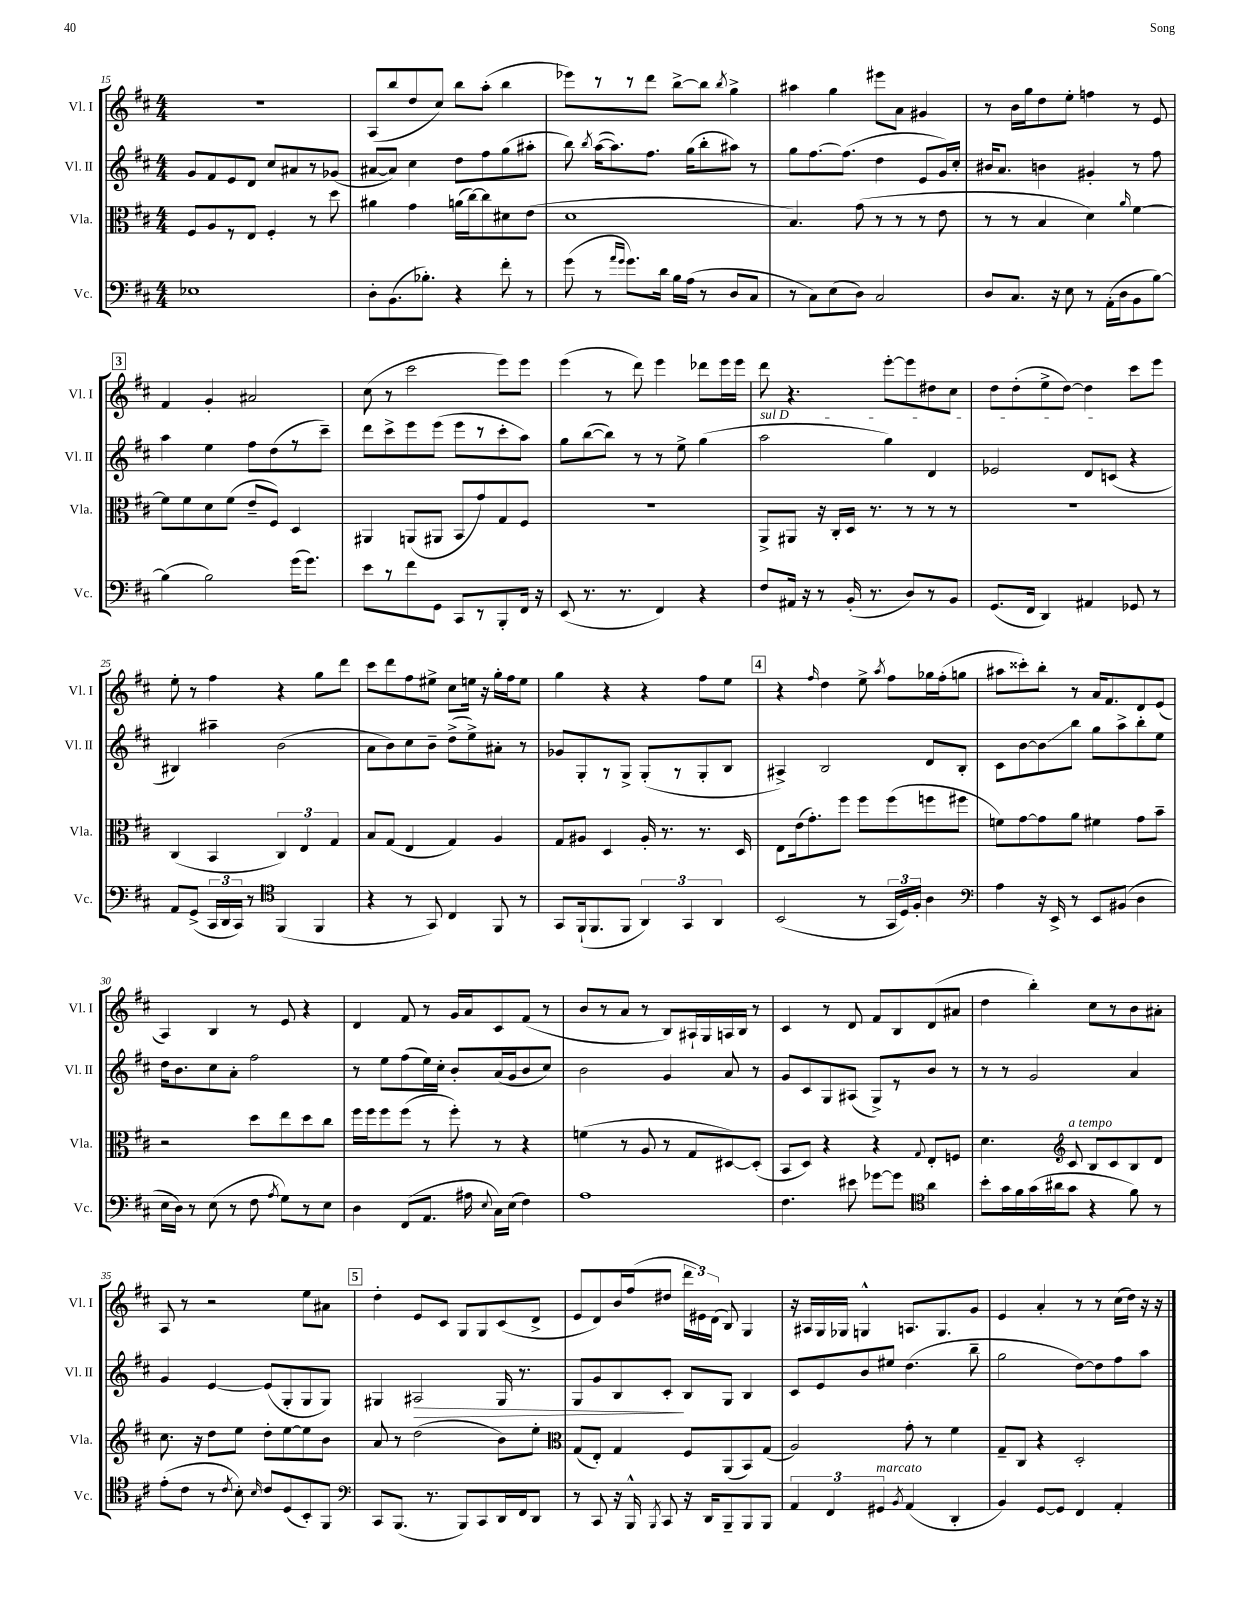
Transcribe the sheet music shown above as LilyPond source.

<<
\new StaffGroup <<
\new Staff = "s0" \with { instrumentName = "Vl. I" shortInstrumentName = "Vl. I" } {
    \clef treble \key d \major \numericTimeSignature \time 4/4
    \autoBeamOff R1 |
    a8[( b''8 d''8 cis''8]) b''8[ a''8]-.( b''4 |
    ees'''8[) r8 r8 d'''8] b''8[~-> b''8] \acciaccatura { b''8 } g''4-> |
    ais''4 g''4 eis'''8[ a'8] gis'4 |
    r8 b'16[ g''16 d''8 e''8]-. f''4 r8 e'8 |
    \mark \markup { \box "3" } fis'4 g'4-. ais'2 |
    cis''8( r8 cis'''2 e'''8[) e'''8] |
    e'''4( r8 d'''8) e'''4 des'''8[ e'''16 e'''16] |
    d'''8 r4. e'''8[~-. e'''8 dis''8 cis''8] |
    d''8[ d''8-.( e''8-> d''8]~) d''4 cis'''8[ e'''8] |
    e''8-. r8 fis''4 r4 g''8[ d'''8] |
    cis'''8[ d'''8 fis''8 eis''8]-> cis''8[ e''16] r16 g''16[-. fis''16 e''8] |
    g''4 r4 r4 fis''8[ e''8] |
    \mark \markup { \box "4" } r4 \grace { fis''16 } d''4 e''8-> \acciaccatura { a''8 } fis''8[ ges''16 fis''16-.( g''8] |
    ais''8[ cisis'''8-.) b''8]-. r8 a'16[ fis'8. d'8 e'8]( |
    a4) b4 r8 e'8 r4 |
    d'4 fis'8 r8 g'16[ a'16 cis'8 fis'8]( r8 |
    b'8[ r8 a'8] r8 b8[) ais16-! g16 a16 b16] r8 |
    cis'4 r8 d'8 fis'8[ b8 d'8( ais'8] |
    d''4 b''4-.) cis''8[ r8 b'8 ais'8]-. |
    a8 r8 r2 e''8[ ais'8] |
    \mark \markup { \box "5" } d''4-. e'8[ cis'8] g8[ g8 cis'8( d'8]-> |
    e'8[ d'8) b'16 fis''16( dis''8] \tuplet 3/2 { d'''16[ eis'16) d'16]( } b8) g4 |
    r16 ais16[ g16 ges16] g4-^ a8.[ g8. g'8] |
    e'4 a'4-. r8 r8 cis''16[( d''16]) r16 r16 \bar "|." |
}
\new Staff = "s1" \with { instrumentName = "Vl. II" shortInstrumentName = "Vl. II" } {
    \clef treble \key d \major \numericTimeSignature \time 4/4
    \autoBeamOff g'8[ fis'8 e'8 d'8] cis''8[ ais'8 r8 ges'8]( |
    ais'8[~ ais'8]) cis''4 d''8[ fis''8 g''8( ais''8]-. |
    b''8) \acciaccatura { b''8 } a''16[~( a''8.) fis''8.] g''16[( b''8-. ais''8]) r8 |
    g''8[ fis''8.~ fis''8.]( d''4 e'8[ g'16) cis''16]-. |
    bis'16[ a'8.] b'4 gis'4-. r8 fis''8 |
    \mark \markup { \box "3" } a''4 e''4 fis''8[ d''8( r8 cis'''8]--) |
    d'''8[ cis'''8-> e'''8 e'''8]( e'''8[ r8 cis'''8-. a''8]) |
    g''8[ b''8~( b''8]) r8 r8 e''8-> g''4( |
    \once \override TextSpanner.bound-details.left.text = \markup { \italic "sul D" } a''2\startTextSpan g''4) d'4 |
    ees'2 d'8[ c'8]\stopTextSpan( r4 |
    bis4) ais''4-- b'2( |
    a'8[ b'8) cis''8 b'8]-- d''8[->( e''8->) ais'8]-. r8 |
    ges'8[ g8-. r8 g8]-> g8[-.( r8 g8-. b8] |
    \mark \markup { \box "4" } ais4->) b2 d'8[ b8]-. |
    cis'8[ b'8~ b'8\glissando b''8] g''8[ a''8-> b''8-. e''8] |
    d''16[ b'8. cis''8 a'8]-. fis''2 |
    r8 e''8[ fis''8( e''16) cis''16]-. b'8[-. a'16( g'16 b'8 cis''8]) |
    b'2 g'4 a'8 r8 |
    g'8[ cis'8 g8 ais8]( g8[->) r8 b'8] r8 |
    r8 r8 g'2 a'4 |
    g'4 e'4~ e'8[( g8-. g8 g8]) |
    \mark \markup { \box "5" } gis4 ais2\> gis16 r8. |
    g8[ g'8 b8 cis'8]-.\! b8[ g8] b4 |
    cis'8[ e'8 b'8 eis''8] d''4.( b''8-- |
    g''2 d''8[~) d''8 fis''8 a''8] \bar "|." |
}
\new Staff = "s2" \with { instrumentName = "Vla." shortInstrumentName = "Vla." } {
    \clef alto \key d \major \numericTimeSignature \time 4/4
    \autoBeamOff fis8[ a8 r8 e8] fis4-. r8 d''8 |
    ais'4 g'4 a'16[( cis''16~) cis''8 dis'8 e'8]( |
    d'1 |
    b4.) g'8( r8 r8 r8 e'8 |
    r8 r8 b4 d'4) \grace { a'16 } fis'4~ |
    \mark \markup { \box "3" } fis'8[ fis'8 d'8 fis'8]( e'8[-- fis8]) d4 |
    ais,4 a,8[( ais,8] b,8[ g'8) g8 fis8] |
    R1 |
    a,8[-> ais,8] r16 cis16[-. d16] r8. r8 r8 r8 |
    R1 |
    cis4( b,4 \tuplet 3/2 { cis4) e4 g4 } |
    b8[ g8]( e4 g4) a4 |
    g8[ ais8] d4 ais16-. r8. r8. d16 |
    \mark \markup { \box "4" } e8[ e'16( g'8.-.) fis''8] fis''8[ fis''8( f''8 fis''8] |
    f'8[) g'8~ g'8 a'8] fis'4 g'8[ b'8]-- |
    r2 d''8[ e''8 d''8 cis''8] |
    fis''16[ fis''16 fis''8 fis''8]( r8 fis''8-.) r8 r4 |
    f'4( r8 a8 r8 g8[ dis8~) dis8]-.( |
    b,8[ d8]) r4 r4 \appoggiatura { g8 } e8[-. f8] |
    d'4. \clef treble cis'8^\markup { \italic "a tempo" } b8[ cis'8 b8 d'8] |
    cis''8. r16 d''8[ e''8] d''8[-. e''8~ e''8 b'8] |
    \mark \markup { \box "5" } a'8 r8 d''2( b'8[) e''8]-. |
    \clef alto g8[( e8]-.) g4 fis8[ a,8( b,8) g8]( |
    a2) g'8-. r8 fis'4 |
    g8[-- cis8] r4 d2-. \bar "|." |
}
\new Staff = "s3" \with { instrumentName = "Vc." shortInstrumentName = "Vc." } {
    \clef bass \key d \major \numericTimeSignature \time 4/4
    \autoBeamOff ees1 |
    d8[-. b,8.( bes8.]-.) r4 fis'8-. r8 |
    g'8( r8 \grace { a'16[ g'16] } g'8.[) d'16] b16[ a16]( r8 d8[ cis8] |
    r8 cis8[) e8( d8]) cis2 |
    d8[ cis8.] r16 e8 r8 a,16[-.( d16 b,8 b8]~) |
    \mark \markup { \box "3" } b4( b2) g'16[( g'8.]) |
    e'8[ r8 fis'8 g,8] cis,8[ r8 b,,8-. fis,16] r16 |
    e,8( r8. r8. fis,4) r4 |
    fis8[ ais,16] r16 r8 b,16-.( r8. d8[) r8 b,8] |
    g,8.[( fis,16] d,4) ais,4 ges,8 r8 |
    a,8[ g,8]->( \tuplet 3/2 { cis,16[ d,16 cis,16]) } r8 \clef tenor fis,4( fis,4 |
    r4 r8 g,8) cis4 fis,8 r8 |
    g,8[ fis,16-!( fis,8. fis,8] \tuplet 3/2 { a,4) g,4 a,4 } |
    \mark \markup { \box "4" } b,2( r8 \tuplet 3/2 { g,16[ d16) fis16]-. } a4 |
    \clef bass a4 r16 e,16-> r8 e,8[ bis,8]( d4 |
    e16[ d16]) r8 e8( r8 fis8 \acciaccatura { a8 } g8[) r8 e8] |
    d4 fis,8[( a,8.] ais16 \appoggiatura { e8 } cis16[) e16]( fis4) |
    a1 |
    fis4. eis'8 ges'8[~ ges'8] \clef tenor a'4 |
    b'8[-. g'16 fis'16 g'16( ais'16 g'8] r4 fis'8) r8 |
    e'8[-.( cis'8] r8 \acciaccatura { cis'8 } b8-.) \grace { b16 } cis'8[ d8( b,8-.) fis,8] |
    \mark \markup { \box "5" } \clef bass cis,8[ b,,8.]( r8. b,,8[) cis,8 d,16 fis,16 d,8] |
    r8 cis,8 r16 b,,16-^ \acciaccatura { b,,8 } cis,8 r16 d,16[ b,,8-- b,,8 b,,8] |
    \tuplet 3/2 { a,4 fis,4 gis,4^\markup { \italic "marcato" } } \acciaccatura { b,8 } a,4( d,4-. |
    b,4) g,8[~ g,8] fis,4 a,4-. \bar "|." |
}
>>
>>
\layout { \context { \Score currentBarNumber = #15 } }
